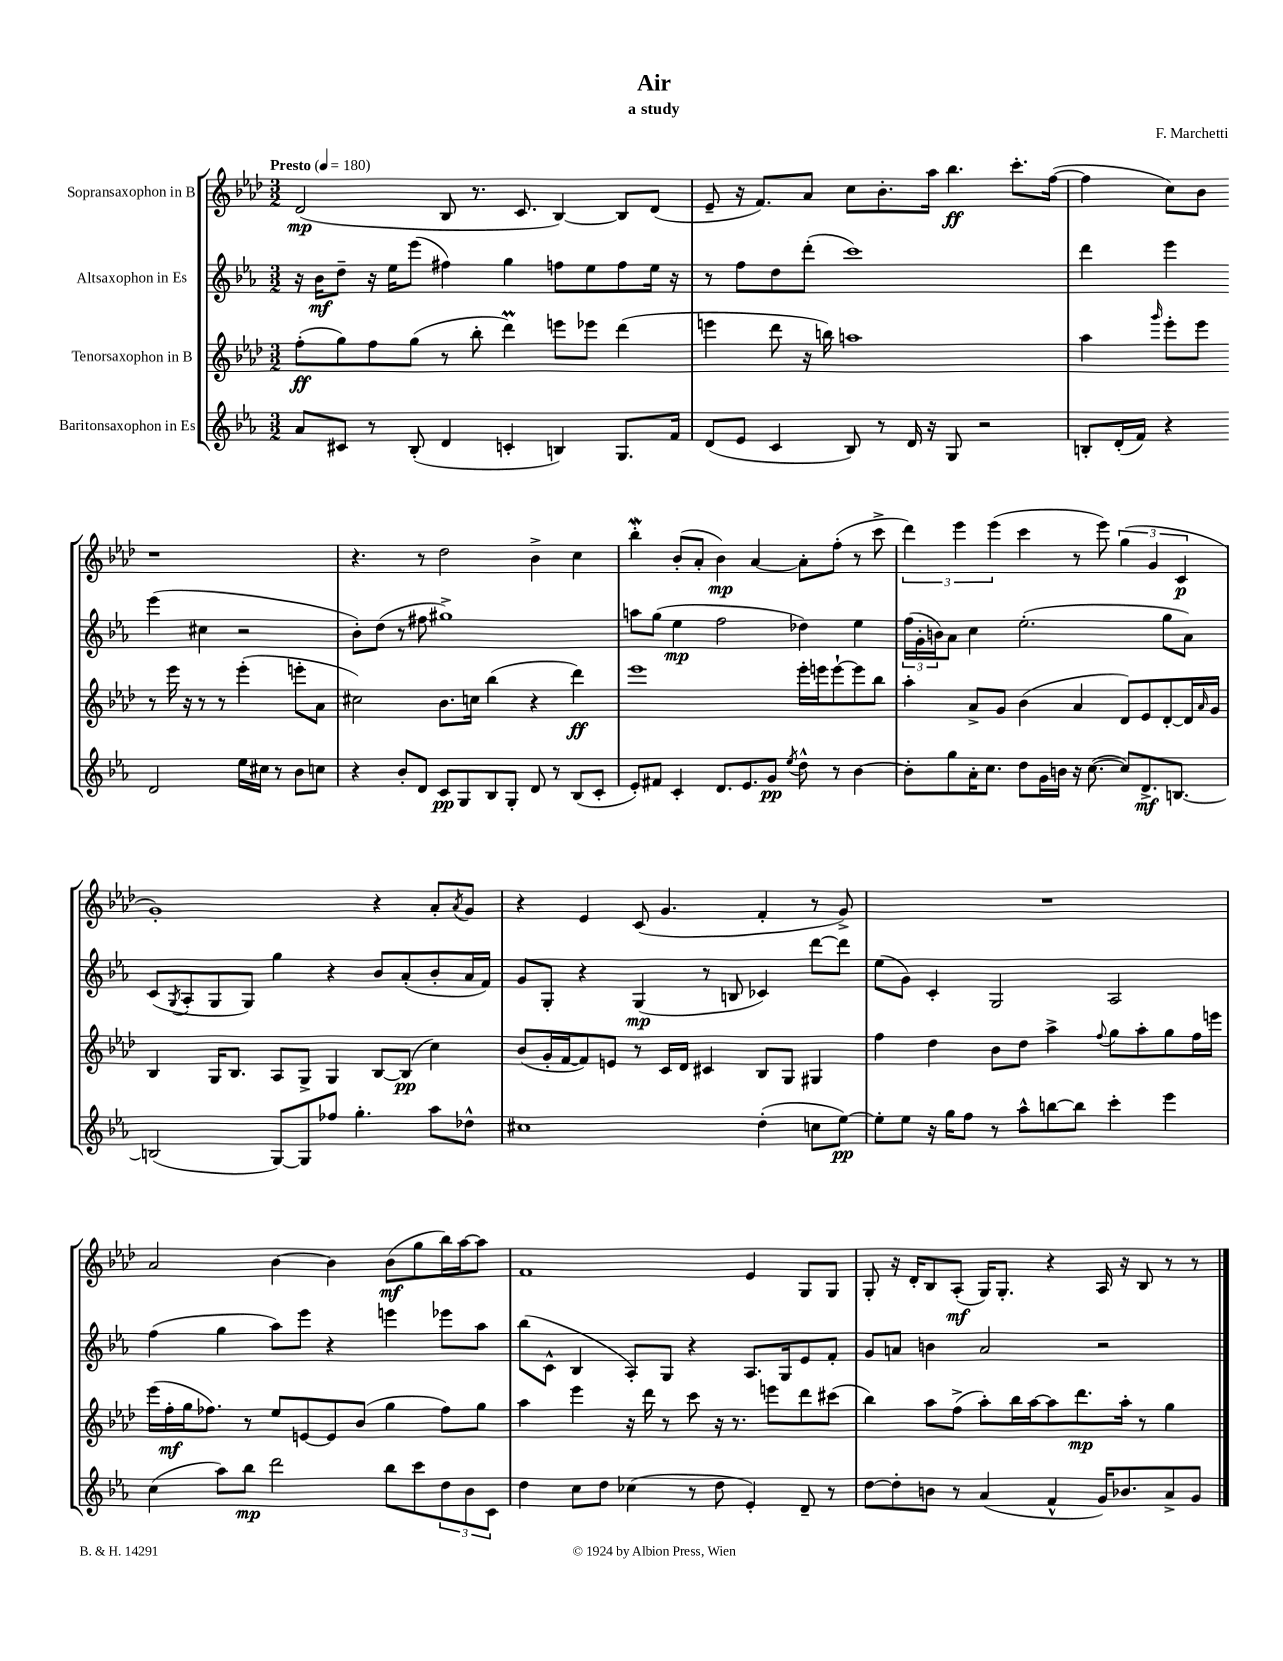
\header { title = "Air" composer = "F. Marchetti" subtitle = "a study" }
<<
\new StaffGroup <<
\new Staff = "s0" \with { instrumentName = "Sopransaxophon in B" } {
    \clef treble \key aes \major \numericTimeSignature \time 3/2 \tempo "Presto" 4 = 180
    des'2\mp( bes8 r8. c'8. bes4~) bes8 des'8( |
    ees'8-- r16 f'8.) aes'8 c''8 bes'8.-. aes''16 bes''4.\ff c'''8.-. f''16~( |
    f''4 c''8) bes'8 r1 |
    r4. r8 des''2 bes'4-> c''4 |
    bes''4-.\mordent bes'8-.( aes'8-. bes'4\mp) aes'4~ aes'8-. f''8-.( r8 c'''8-> |
    \tuplet 3/2 { des'''4) ees'''4 ees'''4( } c'''4 r8 ees'''8) \tuplet 3/2 { g''4( g'4 c'4\p } |
    g'1-.) r4 aes'8-. \acciaccatura { aes'8 } g'8 |
    r4 ees'4 c'8( g'4. f'4-. r8 g'8->) |
    R1. |
    aes'2 bes'4~ bes'4 bes'8\mf( g''8 bes''16) aes''16~ aes''8 |
    f'1 ees'4 g8 g8 |
    g8-. r16 des'16-. bes8 aes8-.\mf( g16) g8.-. r4 aes16 r16 bes8 r8 r8 \bar "|." |
}
\new Staff = "s1" \with { instrumentName = "Altsaxophon in Es" } {
    \clef treble \key ees \major \numericTimeSignature \time 3/2
    r16 bes'16\mf d''8-- r16 ees''16 ees'''8( fis''4) g''4 f''8 ees''8 f''8 ees''16 r16 |
    r8 f''8 d''8 d'''8-.( c'''1) |
    d'''4 ees'''4 ees'''4( cis''4 r2 |
    bes'8-.) d''8( r8 fis''8 gis''1->) |
    a''8 g''8( ees''4\mp f''2 des''4) ees''4 |
    \tuplet 3/2 { f''16( g'16-. b'16) } aes'8 c''4 ees''2.-.( g''8 aes'8) |
    c'8( \acciaccatura { g8 } aes8-. g8 g8) g''4 r4 bes'8 aes'8-.( bes'8-. aes'16 f'16) |
    g'8 g8-. r4 g4\mp( r8 b8 ces'4) d'''8~ d'''8 |
    ees''8( g'8) c'4-. g2 aes2 |
    f''4( g''4 aes''8) ees'''8 r4 e'''4 ees'''8 aes''8 |
    bes''8( c'8-^ bes4 aes8-.) g8 r4 aes8. g16 ees'8 f'8-. |
    g'8 a'8 b'4 a'2 r2 \bar "|." |
}
\new Staff = "s2" \with { instrumentName = "Tenorsaxophon in B" } {
    \clef treble \key aes \major \numericTimeSignature \time 3/2
    f''8-.\ff( g''8) f''8 g''8( r8 bes''8-. des'''4\prall) e'''8 ees'''8 des'''4( |
    e'''4 des'''8 r16 b''16) a''1 |
    aes''4 \grace { g'''16 } ees'''8-. ees'''8 r8 ees'''16 r16 r8 r8 ees'''4-.( e'''8-. aes'8 |
    cis''2) bes'8. c''16 bes''4( r4 des'''4\ff) |
    ees'''1 ees'''16-. e'''16 e'''8~-! e'''8 bes''8 |
    aes''4-. aes'8-> g'8 bes'4( aes'4 des'8) ees'8 des'8~-. des'16 \grace { aes'16 } g'16 |
    bes4 g16 bes8. aes8 g8-> g4 bes8~ bes8\pp( c''4) |
    bes'8( g'16-. f'16~ f'8) e'8 r8 c'16 des'16 cis'4 bes8 g8 gis4 |
    f''4 des''4 bes'8 des''8 aes''4-> \appoggiatura { f''8 } g''8 aes''8-. g''8 f''16 e'''16 |
    ees'''16( f''16-.\mf g''16 fes''8.) r8 ees''8 e'8~ e'8 bes'8( g''4 fes''8) g''8 |
    aes''4 ees'''4 r16 des'''16 r8 c'''8 r16 r8. e'''8 des'''8 cis'''8( |
    bes''4) aes''8 f''8->( aes''8-.) bes''16 aes''16~ aes''8 des'''8.\mp aes''16-. r8 g''4 \bar "|." |
}
\new Staff = "s3" \with { instrumentName = "Baritonsaxophon in Es" } {
    \clef treble \key ees \major \numericTimeSignature \time 3/2
    aes'8 cis'8 r8 bes8-.( d'4 c'4-. b4) g8. f'16 |
    d'8( ees'8 c'4 bes8) r8 d'16 r16 g8 r2 |
    b8-. d'16-.( f'16) r4 d'2 ees''16 cis''16 r8 bes'8 c''8 |
    r4 bes'8-. d'8 c'8\pp g8 bes8 g8-. d'8 r8 bes8( c'8-. |
    ees'8-.) fis'8 c'4-. d'8. ees'8. g'8\pp \acciaccatura { ees''8 } d''8-^ r8 bes'4~ |
    bes'8-. g''8 aes'16-. c''8. d''8 g'16 b'16 r16 c''8.~( c''8) d'8.->\mf b8.~ |
    b2( g8~) g8 fes''8 g''4.-. aes''8 des''8-^ |
    cis''1 d''4-.( c''8 ees''8~\pp) |
    ees''8-. ees''8 r16 g''16 f''8 r8 aes''8-^ b''8~ b''8 c'''4-. ees'''4 |
    c''4( aes''8) bes''8\mp d'''2 bes''8 c'''8 \tuplet 3/2 { d''8 bes'8 c'8 } |
    d''4 c''8 d''8 ces''4( r8 d''8 ees'4-.) d'8-- r8 |
    d''8~ d''8-. b'8 r8 aes'4( f'4-^ g'16) bes'8. aes'8-> g'8 \bar "|." |
}
>>
>>
\layout { \context { \Score \remove "Bar_number_engraver" } }
